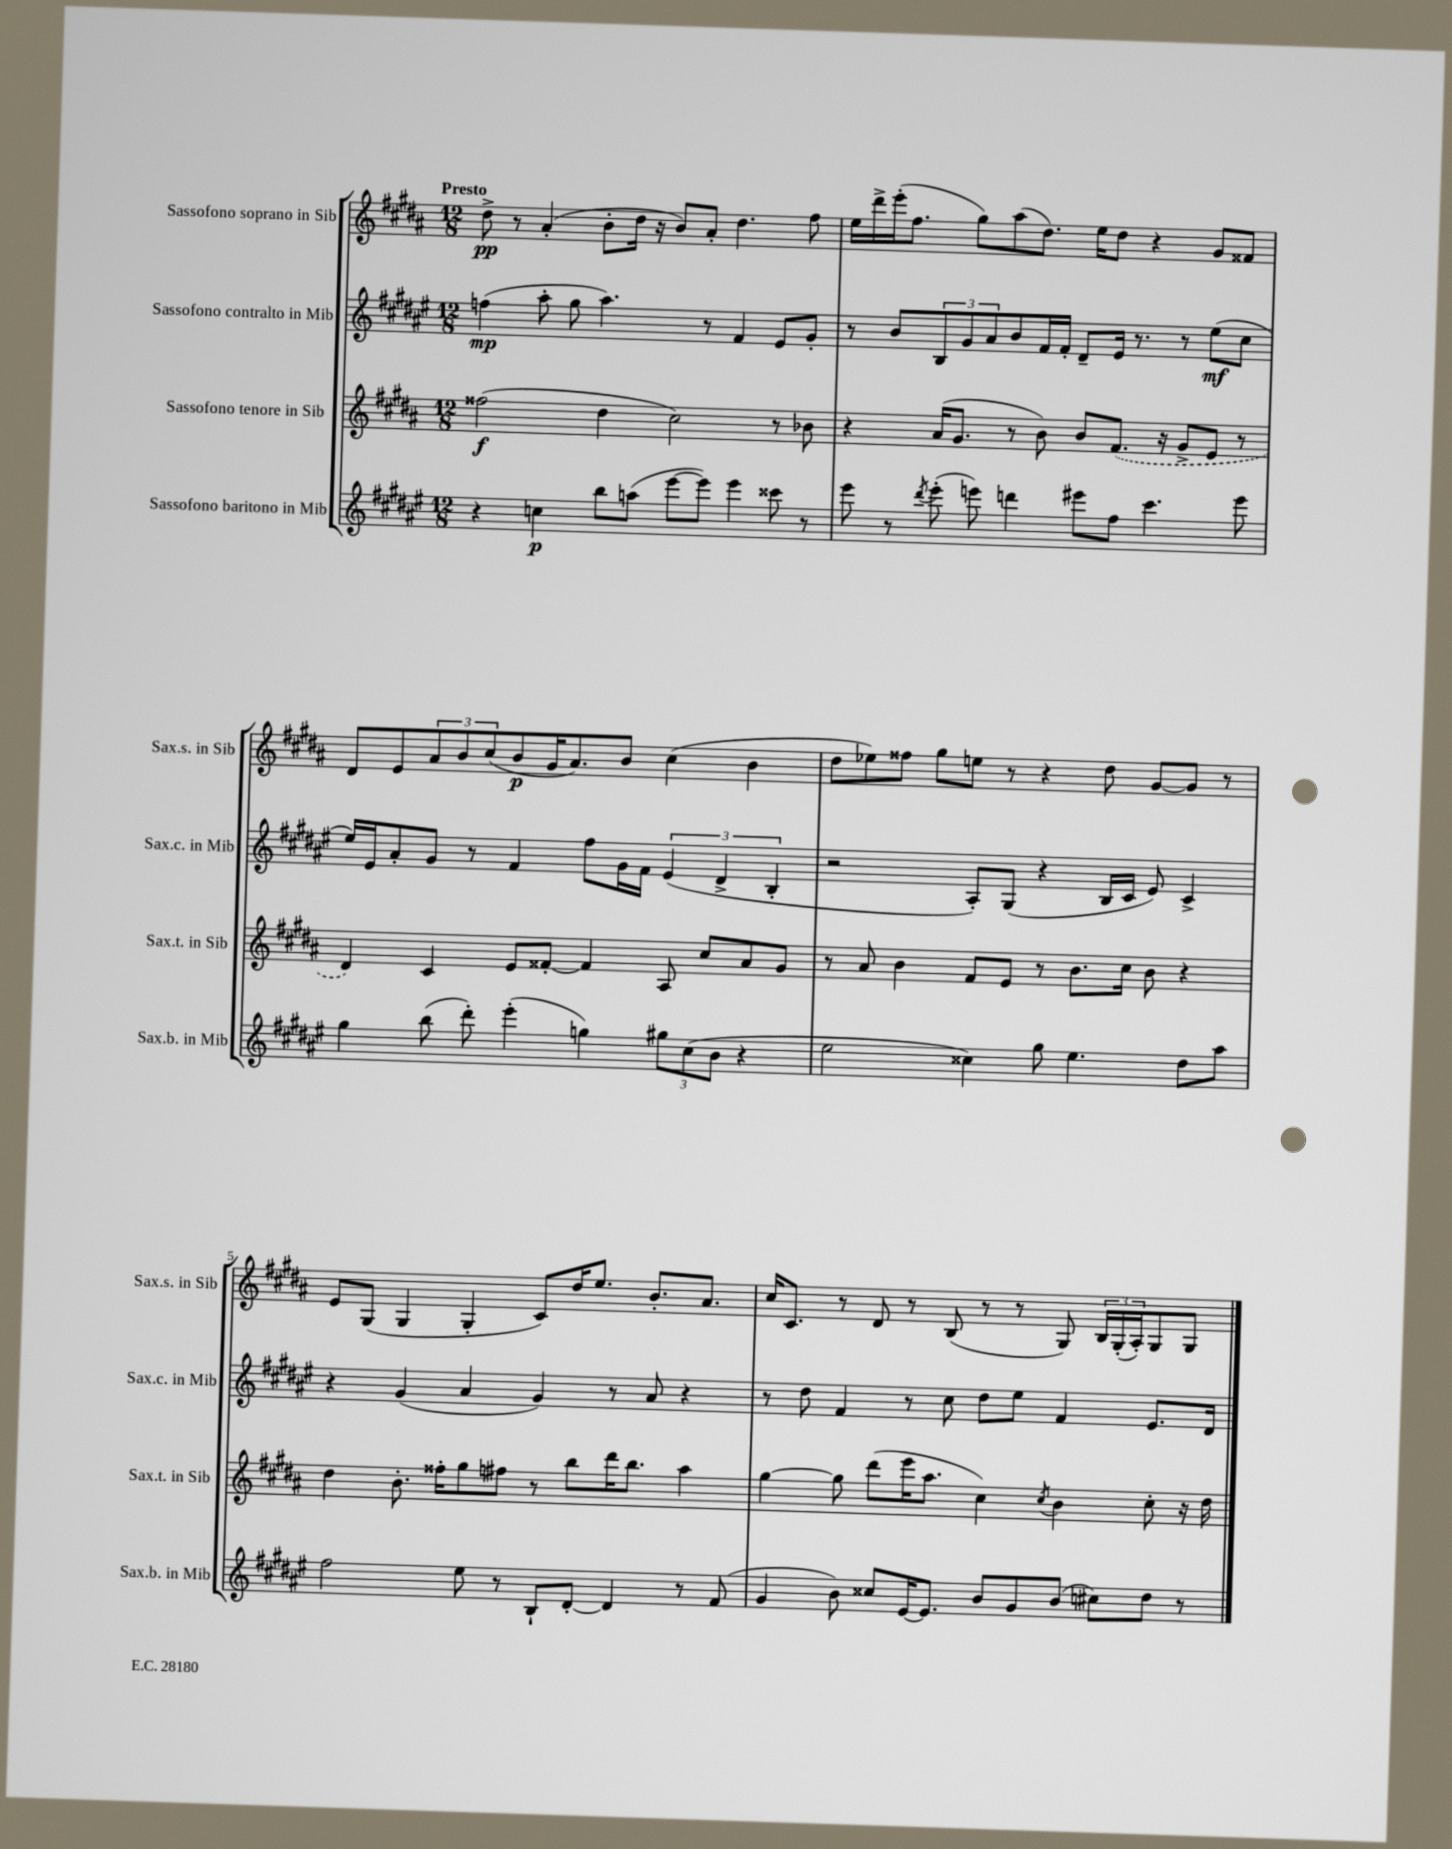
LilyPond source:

<<
\new StaffGroup <<
\new Staff = "s0" \with { instrumentName = "Sassofono soprano in Sib" shortInstrumentName = "Sax.s. in Sib" } {
    \clef treble \key b \major \numericTimeSignature \time 12/8 \tempo "Presto"
    dis''8->\pp r8 ais'4-.( b'8-. dis''16 r16 b'8) ais'8-. dis''4. fis''8 |
    e''16 dis'''16-> e'''16-.( fis''8. gis''8) ais''8( dis''8.) e''16 dis''8 r4 gis'8 fisis'8 |
    dis'8 e'8 \tuplet 3/2 { ais'8 b'8 cis''8( } b'8\p gis'16 ais'8.) b'8 cis''4( b'4 |
    dis''8 ees''8) fisis''8 gis''8 e''8 r8 r4 dis''8 gis'8~ gis'8 r8 |
    e'8 gis8( gis4 gis4-. cis'8) dis''16 e''8. b'8.-. ais'8. |
    cis''16 cis'8. r8 dis'8 r8 b8( r8 r8 gis8) \tuplet 3/2 { b16 gis16-.( ais16-.) } gis8 gis8 \bar "|." |
}
\new Staff = "s1" \with { instrumentName = "Sassofono contralto in Mib" shortInstrumentName = "Sax.c. in Mib" } {
    \clef treble \key fis \major \numericTimeSignature \time 12/8
    f''4\mp( ais''8-. gis''8 ais''4.) r8 fis'4 eis'8 gis'8-. |
    r8 b'8 \tuplet 3/2 { b8 gis'8 ais'8 } b'8 fis'16 fis'16-. dis'8-- eis'16 r8. r8 eis''8\mf( cis''8 |
    eis''16) eis'16 ais'8-. gis'8 r8 fis'4 fis''8 gis'16 fis'16 \tuplet 3/2 { eis'4( dis'4-> b4-. } |
    r2 ais8-.) gis8( r4 b16 cis'16 eis'8) cis'4-> |
    r4 gis'4( ais'4 gis'4) r8 ais'8 r4 |
    r8 dis''8 fis'4 r8 cis''8 dis''8 eis''8 fis'4 eis'8. dis'16 \bar "|." |
}
\new Staff = "s2" \with { instrumentName = "Sassofono tenore in Sib" shortInstrumentName = "Sax.t. in Sib" } {
    \clef treble \key b \major \numericTimeSignature \time 12/8
    fisis''2\f( dis''4 cis''2) r8 bes'8 |
    r4 ais'16( gis'8. r8 b'8) b'8 \once \slurDashed fis'8.( r16 gis'8-> e'8 r8 |
    dis'4) cis'4 e'8 fisis'8~-. fisis'4 ais8 cis''8 ais'8 gis'8 |
    r8 ais'8 b'4 fis'8 e'8 r8 b'8. cis''16 b'8 r4 |
    dis''4 b'8.-. fisis''16-. gis''8 fis''8 r8 b''8 dis'''16 b''8. ais''4 |
    gis''4~ gis''8 dis'''8( e'''16 ais''8. cis''4) \acciaccatura { cis''8 } b'4 cis''8-. r16 dis''16 \bar "|." |
}
\new Staff = "s3" \with { instrumentName = "Sassofono baritono in Mib" shortInstrumentName = "Sax.b. in Mib" } {
    \clef treble \key fis \major \numericTimeSignature \time 12/8
    r4 c''4\p b''8 a''8( eis'''8~ eis'''8) eis'''4 cisis'''8 r8 |
    eis'''8 r8 \acciaccatura { dis'''8 } eis'''8-.( e'''8) d'''4 eis'''8 fis''8 cis'''4. eis'''8 |
    gis''4 b''8( dis'''8-.) eis'''4-.( g''4) \tuplet 3/2 { gis''8 cis''8( b'8 } r4 |
    eis''2 cisis''4) gis''8 eis''4. dis''8 ais''8 |
    fis''2 eis''8 r8 b8-! dis'8~-. dis'4 r8 fis'8( |
    gis'4 b'8) cisis''8 eis'16~ eis'8. b'8 gis'8 b'8( cis''8) dis''8 r8 \bar "|." |
}
>>
>>
\layout { \context { \Score \override BarNumber.break-visibility = ##(#f #t #t) barNumberVisibility = #(every-nth-bar-number-visible 5) } }
